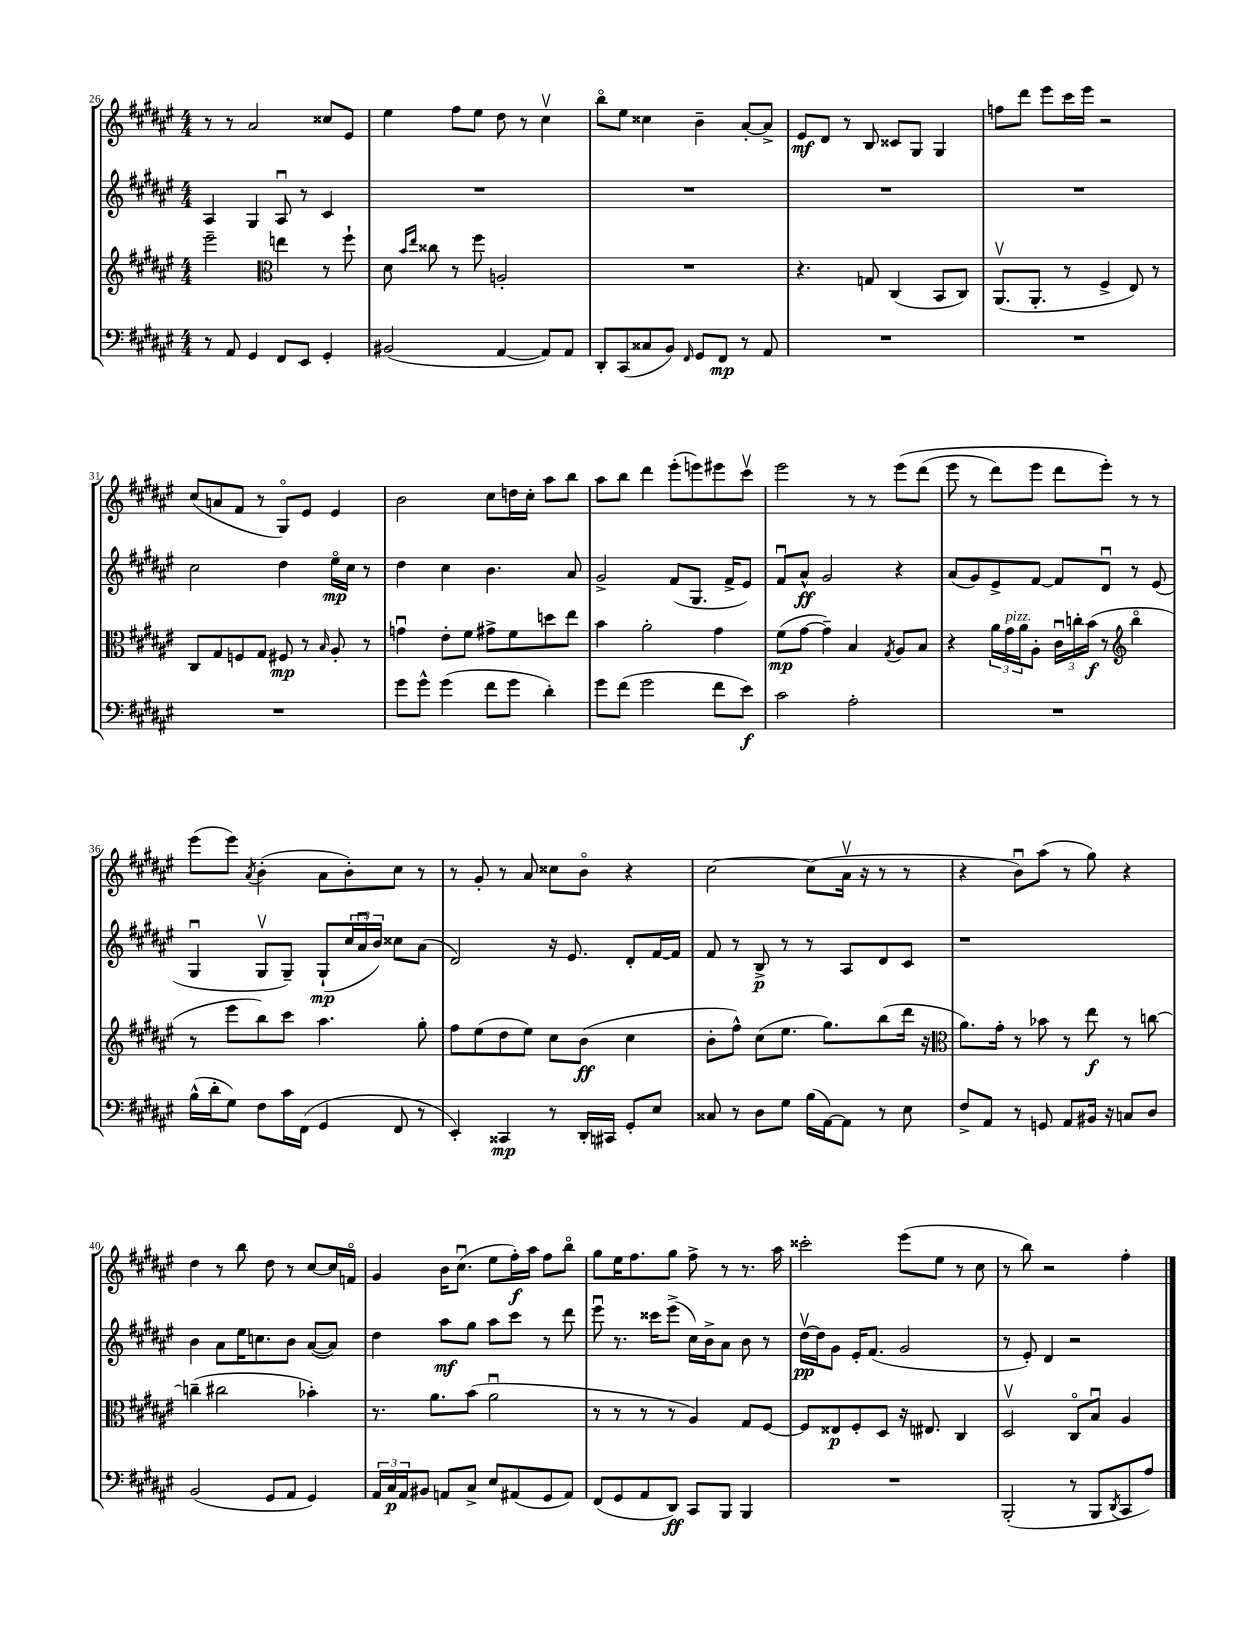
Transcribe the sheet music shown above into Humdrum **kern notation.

**kern	**kern	**kern	**kern
*staff4	*staff3	*staff2	*staff1
*clefF4	*clefG2	*clefG2	*clefG2
*k[f#c#g#d#a#e#]	*k[f#c#g#d#a#e#]	*k[f#c#g#d#a#e#]	*k[f#c#g#d#a#e#]
*M4/4	*M4/4	*M4/4	*M4/4
8r	2eee#~	4A#	8r
8AA#	.	.	8r
4GG#	.	4G#	2a#
*	*clefC3	*	*
8FF#	4ee	8A#u	.
8EE#	.	8r	.
4GG#'	8r	4c#	8cc##
.	8ff#`	.	8e#
=	=	=	=
(2BB#	8d#	1r	4ee#
.	16qqb	.	.
.	16qqee#	.	.
.	8cc##	.	.
.	8r	.	8ff#
.	8ff#	.	8ee#
[4AA#	2A'	.	8dd#
.	.	.	8r
8AA#])	.	.	4cc#v
8AA#	.	.	.
=	=	=	=
8DD#'	1r	1r	8bbo
(8CC#	.	.	8ee#
8C##	.	.	4cc##
8BB)	.	.	.
16qqFF#	.	.	.
8GG#	.	.	4b~
8FF#	.	.	.
8r	.	.	[8a#'
8AA#	.	.	8a#^]
=	=	=	=
1r	4.r	1r	8e#
.	.	.	8d#
.	.	.	8r
.	8G	.	8B
.	(4C#	.	8c##
.	.	.	8G#
.	8BB	.	4G#
.	8C#)	.	.
=	=	=	=
1r	(8.AA#v	1r	8ff
.	.	.	8ddd#
.	8.AA#'	.	.
.	.	.	8eee#
.	8r	.	16ccc#
.	.	.	16eee#
.	4F#^	.	2r
.	8E#)	.	.
.	8r	.	.
=	=	=	=
1r	8C#	2cc#	(8cc#
.	8G#	.	8a
.	8F	.	8f#
.	8G#	.	8r
.	8F#	4dd#	8G#o)
.	8r	.	8e#
.	16qqB	.	.
.	8A#'	16ee#o	4e#
.	.	16cc#	.
.	8r	8r	.
=	=	=	=
8g#	4gu	4dd#	2b
8g#^^	.	.	.
(4g#	8e#'	4cc#	.
.	8f#	.	.
8f#	8g#^	4.b	8cc#
8g#	8f#	.	16dd
.	.	.	16cc#'
4d#')	8dd	.	8aa#
.	8ee#	8a#	8bb
=	=	=	=
8g#	4b	2g#^	8aa#
(8f#	.	.	8bb
2g#	2a#'	.	4ddd#
.	.	(8f#	(8eee#'
.	.	8.G#	8eee)
8f#	4g#	.	8eee#
.	.	16f#^	.
8e#)	.	8e#)	8ccc#v
=	=	=	=
2c#	(8f#	8f#u	2eee#
.	[8g#	8a#^^	.
.	4g#~])	2g#	.
2A#'	4B	.	8r
.	.	.	8r
.	8qG#	.	.
.	8A#	4r	&(8eee#
.	8B	.	(8ddd#
=	=	=	=
1r	4r	(8a#	8eee#
.	.	8g#)	8r
.	24a#	8e#^	8ddd#)
.	24g#	.	.
.	24a#	.	.
.	8A#'	[8f#	8eee#
.	24c#u	8f#]	8ddd#
.	24cc'	.	.
.	(24b	.	.
.	8r	8d#u	8eee#'&)
*	*clefG2	*	*
.	4bbo	8r	8r
.	.	(8e#	8r
=	=	=	=
(16B^^	8r	4G#u	(8eee#
16d#'	.	.	.
8G#)	8eee#	.	8eee#)
.	.	.	8qa#
8F#	8bb)	8G#v	(4b'
16c#	8ccc#	8G#~)	.
(16FF#	.	.	.
4GG#	4.aa#	(8G#`	8a#
.	.	24cc#	8b')
.	.	24a#u	.
.	.	24b)	.
8FF#	.	8cc##	8cc#
8r	8gg#'	(8a#	8r
=	=	=	=
4EE#')	8ff#	2d#)	8r
.	(8ee#	.	8g#'
4CC##	8dd#	.	8r
.	8ee#)	.	8a#
8r	8cc#	16r	8cc##
.	.	8.e#	.
16DD#'	(8b	.	8bo
16CC#	.	.	.
8GG#'	4cc#	8d#'	4r
8E#	.	[16f#	.
.	.	16f#]	.
=	=	=	=
8C##	8b'	8f#	[2cc#
8r	8ff#^^)	8r	.
8D#	(8cc#	8B^	.
8G#	8.ee#	8r	.
(16B	.	8r	(8cc#]
[16AA#)	8.gg#)	.	.
8AA#]	.	8A#	16a#v
.	.	.	16r
8r	(8bb	8d#	8r
8E#	16ddd#	8c#	8r
.	16r	.	.
=	=	=	=
*	*clefC3	*	*
8F#^	8.a#)	1r	4r
8AA#	.	.	.
.	16g#'	.	.
8r	8r	.	8bu)
8GG	8b-	.	(8aa#
8AA#	8r	.	8r
16BB#	8ee#	.	8gg#)
16r	.	.	.
8C	8r	.	4r
8D#	[8cc	.	.
=	=	=	=
(2BB	(4cc~]	4b	4dd#
.	2cc#	8a#	8r
.	.	16ee#	8bb
.	.	8.cc	.
8GG#	.	.	8dd#
8AA#	.	8b	8r
4GG#)	4b-')	([8a#	[8cc#
.	.	8a#])	16cc#]
.	.	.	16fo
=	=	=	=
24AA#	8.r	4dd#	4g#
24C#	.	.	.
24AA#	.	.	.
8BB#	.	.	.
.	8.a#	.	.
8AA	.	8aa#	16b
.	.	.	(8.cc#u
8C#^	(8b	8gg#	.
8E#	2a#u	8aa#	8ee#
(8AA#	.	8ccc#	16ff#')
.	.	.	16aa#
8GG#	.	8r	8ff#
8AA#)	.	8ddd#	8bbo
=	=	=	=
(8FF#	8r	8eee#u	8gg#
8GG#	8r	8.r	16ee#
.	.	.	8.ff#
8AA#	8r	.	.
.	.	16ccc##	.
8DD#)	8r	(8eee#^	8gg#
8CC#	4A#)	16cc#)	8ff#^
.	.	16b^	.
8BBB	.	8a#	8r
4BBB	8G#	8b	8.r
.	[8F#	8r	.
.	.	.	16aa#
=	=	=	=
1r	8F#]	[16dd#v	2ccc##'
.	.	16dd#]	.
.	8E##	8g#	.
.	8F#'	16e#'	.
.	.	(8.f#	.
.	8D#	.	.
.	16r	2g#	(8eee#
.	8.E#	.	.
.	.	.	8ee#
.	4C#	.	8r
.	.	.	8cc#
=	=	=	=
(2BBB'	2D#v	8r	8r
.	.	8e#')	8bb)
.	.	4d#	2r
8r	8C#o	2r	.
8BBB	8Bu	.	.
8qDD#	.	.	.
8CC#	4A#	.	4ff#'
8A#)	.	.	.
==	==	==	==
*-	*-	*-	*-
